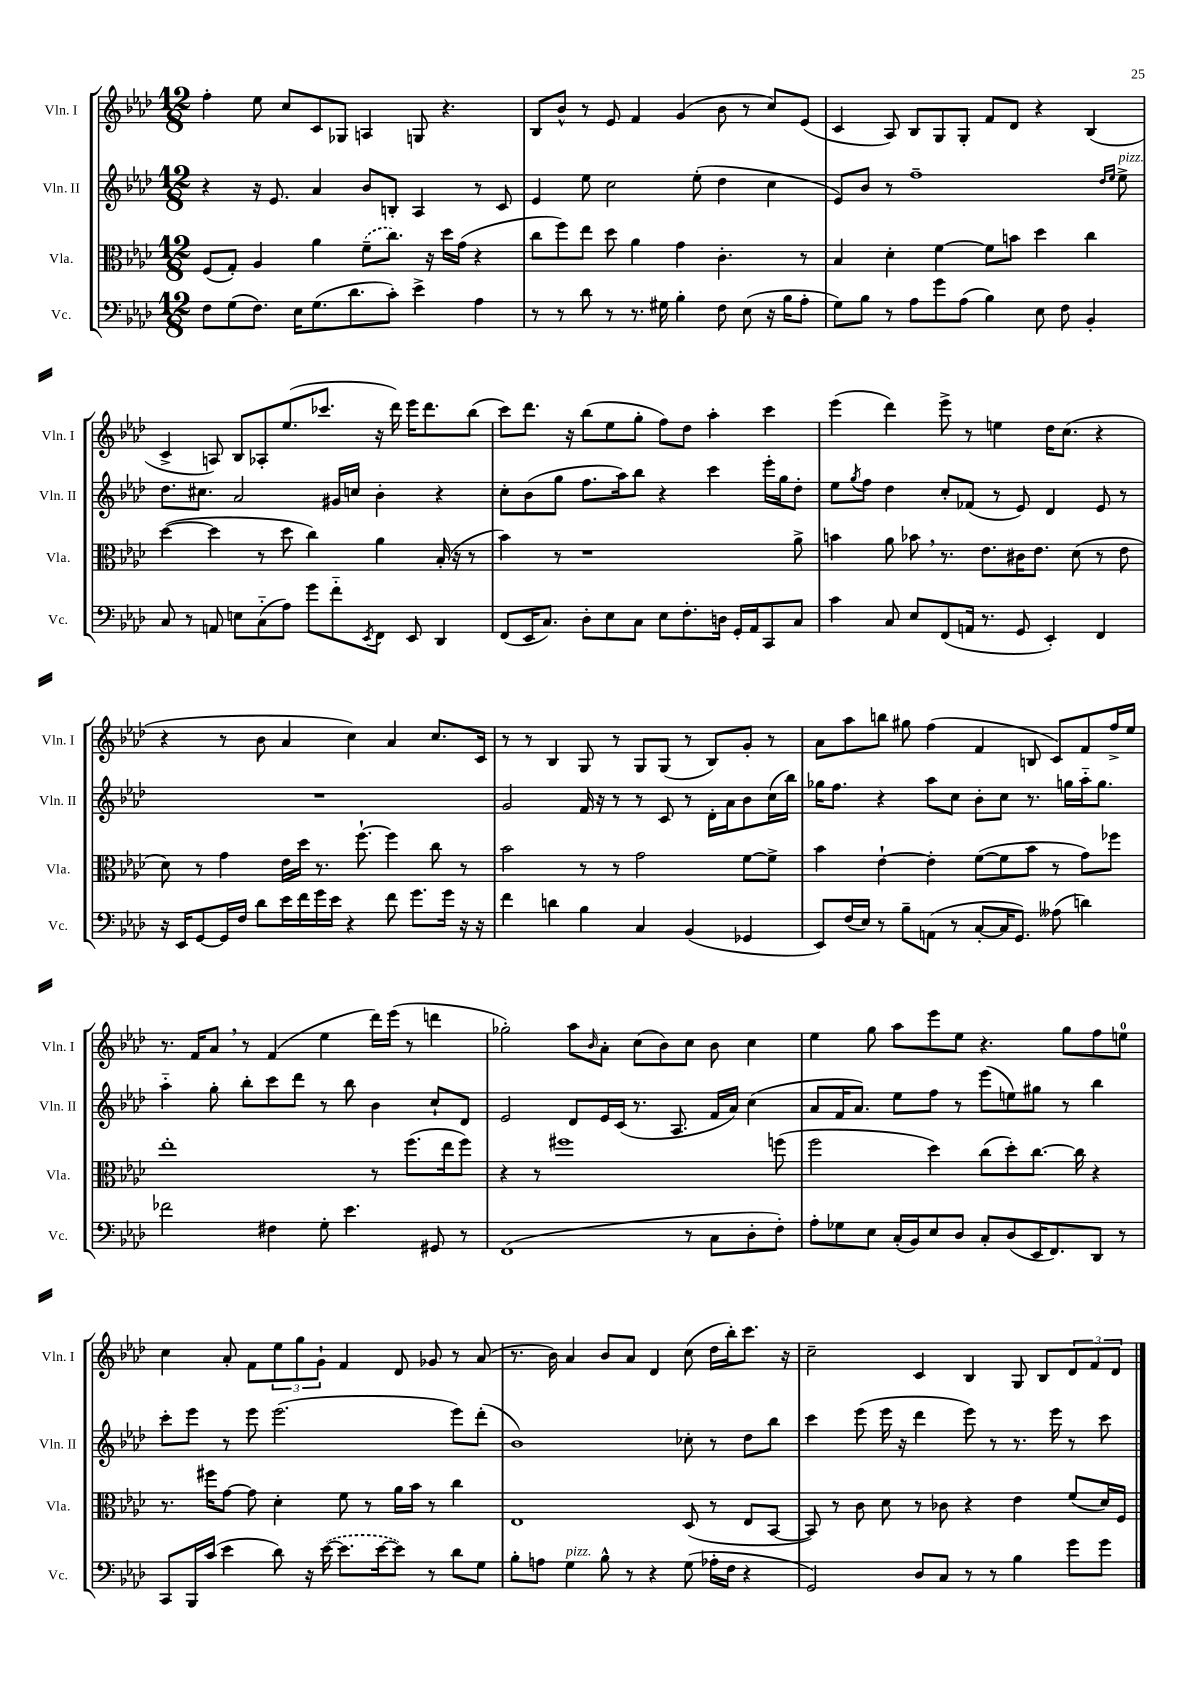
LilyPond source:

<<
\new StaffGroup <<
\new Staff = "s0" \with { instrumentName = "Vln. I" shortInstrumentName = "Vln. I" } {
    \clef treble \key aes \major \numericTimeSignature \time 12/8
    f''4-. ees''8 c''8 c'8 ges8 a4 g8 r4. |
    bes8 bes'8-^ r8 ees'8 f'4 g'4( bes'8 r8 c''8) ees'8( |
    c'4 aes8) bes8 g8 g8-. f'8 des'8 r4 bes4( |
    c'4-> a8) bes8 aes8-. ees''8.( ces'''8. r16 des'''16) ees'''16 des'''8. bes''8( |
    c'''8) des'''8. r16 bes''8( ees''8 g''8-. f''8) des''8 aes''4-. c'''4 |
    ees'''4( des'''4) ees'''8-> r8 e''4 des''16 c''8.( r4 |
    r4 r8 bes'8 aes'4 c''4) aes'4 c''8. c'16 |
    r8 r8 bes4 g8 r8 g8 g8( r8 bes8) g'8-. r8 |
    aes'8 aes''8 b''8 gis''8 f''4( f'4 b8 c'8) f'8 f''16-> ees''16 |
    r8. f'16 aes'8 \breathe r8 f'4( ees''4 des'''16) ees'''16( r8 d'''4 |
    ges''2-.) aes''8 \grace { bes'16 } aes'8-. c''8( bes'8) c''8 bes'8 c''4 |
    ees''4 g''8 aes''8 ees'''8 ees''8 r4. g''8 f''8 e''8-0 |
    c''4 aes'8-. f'8 \tuplet 3/2 { ees''8 g''8 g'8-! } f'4 des'8 ges'8 r8 aes'8( |
    r8. bes'16) aes'4 bes'8 aes'8 des'4 c''8( des''16 bes''16-.) c'''8. r16 |
    c''2-- c'4 bes4 g8 bes8 \tuplet 3/2 { des'8 f'8 des'8 } \bar "|." |
}
\new Staff = "s1" \with { instrumentName = "Vln. II" shortInstrumentName = "Vln. II" } {
    \clef treble \key aes \major \numericTimeSignature \time 12/8
    r4 r16 ees'8. aes'4 bes'8 b8-. aes4 r8 c'8 |
    ees'4 ees''8 c''2 ees''8-.( des''4 c''4 |
    ees'8) bes'8 r8 f''1-- \grace { des''16 ees''16 } ees''8->^\markup { \italic "pizz." } |
    des''8. cis''8. aes'2 gis'16 c''16 bes'4-. r4 |
    c''8-. bes'8( g''8 f''8. aes''16) bes''8 r4 c'''4 ees'''16-. g''16 des''8-. |
    ees''8 \acciaccatura { g''8 } f''8 des''4 c''8-. fes'8( r8 ees'8) des'4 ees'8 r8 |
    R1. |
    g'2 f'16 r16 r8 r8 c'8 r8 des'16-. aes'16 bes'8 c''16( bes''16) |
    ges''16 f''8. r4 aes''8 c''8 bes'8-. c''8 r8. g''16 aes''16-_ g''8. |
    aes''4-_ g''8-. bes''8-. c'''8 des'''8 r8 bes''8 bes'4 c''8-! des'8 |
    ees'2 des'8 ees'16 c'16( r8. aes8. f'16 aes'16) c''4( |
    aes'8 f'16 aes'8.) ees''8 f''8 r8 ees'''8( e''8) gis''8 r8 bes''4 |
    c'''8-. ees'''8 r8 ees'''8 ees'''2.( ees'''8) des'''8-.( |
    bes'1) ces''8-. r8 des''8 bes''8 |
    c'''4 ees'''8( ees'''16 r16 des'''4 ees'''8) r8 r8. ees'''16 r8 c'''8 \bar "|." |
}
\new Staff = "s2" \with { instrumentName = "Vla." shortInstrumentName = "Vla." } {
    \clef alto \key aes \major \numericTimeSignature \time 12/8
    f8( g8-.) aes4 aes'4 \once \slurDashed f'8--( c''8.) r16 des''16 g'16( r4 |
    c''8 f''8) ees''8 des''8 aes'4 g'4 c'4.-. r8 |
    bes4 des'4-. f'4~ f'8 b'8 des''4 c''4 |
    des''4~( des''4 r8 des''8 c''4) aes'4 bes16-.( r16 r8 |
    bes'4) r8 r1 aes'8-> |
    b'4 aes'8 bes'8 \breathe r8. ees'8. cis'16 ees'8. des'8( r8 ees'8 |
    des'8) r8 g'4 ees'16 des''16 r8. f''8.~-! f''4 c''8 r8 |
    bes'2 r8 r8 g'2 f'8~ f'8-> |
    bes'4 ees'4~-! ees'4-. f'8~( f'8 bes'8 r8 g'8) fes''8 |
    ees''1-. r8 f''8.( ees''16 f''8) |
    r4 r8 fis''1 f''8( |
    f''2 des''4) c''8( des''8-.) c''8.~ c''16 r4 |
    r8. fis''16 g'8~ g'8 des'4-. f'8 r8 aes'16 bes'16 r8 c''4 |
    ees1 des8( r8 ees8 bes,8~ |
    bes,8) r8 c'8 des'8 r8 ces'8 r4 ees'4 f'8( des'16) f16 \bar "|." |
}
\new Staff = "s3" \with { instrumentName = "Vc." shortInstrumentName = "Vc." } {
    \clef bass \key aes \major \numericTimeSignature \time 12/8
    f8 g8( f8.) ees16 g8.( des'8. c'8-.) ees'4-> aes4 |
    r8 r8 des'8 r8 r8. gis16 bes4-. f8 ees8( r16 bes16 aes8-. |
    g8) bes8 r8 aes8 g'8 aes8( bes4) ees8 f8 bes,4-. |
    c8 r8 a,8 e8 c8-_( aes8) g'8 f'8-_ \acciaccatura { ees,8 } f,8 ees,8 des,4 |
    f,8( ees,16 c8.) des8-. ees8 c8 ees8 f8.-. d16 g,16-. aes,16 c,8 c8 |
    c'4 c8 ees8 f,8( a,16 r8. g,8 ees,4-.) f,4 |
    r16 ees,16 g,8~ g,16 f16 des'8 ees'16 f'16 g'16 ees'16 r4 f'8 g'8. g'16 r16 r16 |
    f'4 d'4 bes4 c4 bes,4( ges,4 |
    ees,8) f16( ees16) r8 bes8-- a,8( r8 c8~-. c16 g,8.) aeses8( d'4) |
    fes'2 fis4 g8-. ees'4. gis,8 r8 |
    f,1( r8 c8 des8-. f8-.) |
    aes8-. ges8 ees8 c16-.( bes,16) ees8 des8 c8-. des8( ees,16 f,8.) des,8 r8 |
    c,8 bes,,16 c'16( ees'4 des'8) r16 \once \slurDashed ees'16~( ees'8. ees'16~ ees'8) r8 des'8 g8 |
    bes8-. a8 g4^\markup { \italic "pizz." } bes8-^ r8 r4 g8( aes16-. f16 r4 |
    g,2) des8 c8 r8 r8 bes4 g'8 g'8 \bar "|." |
}
>>
>>
\layout { \context { \Score \remove "Bar_number_engraver" } }
